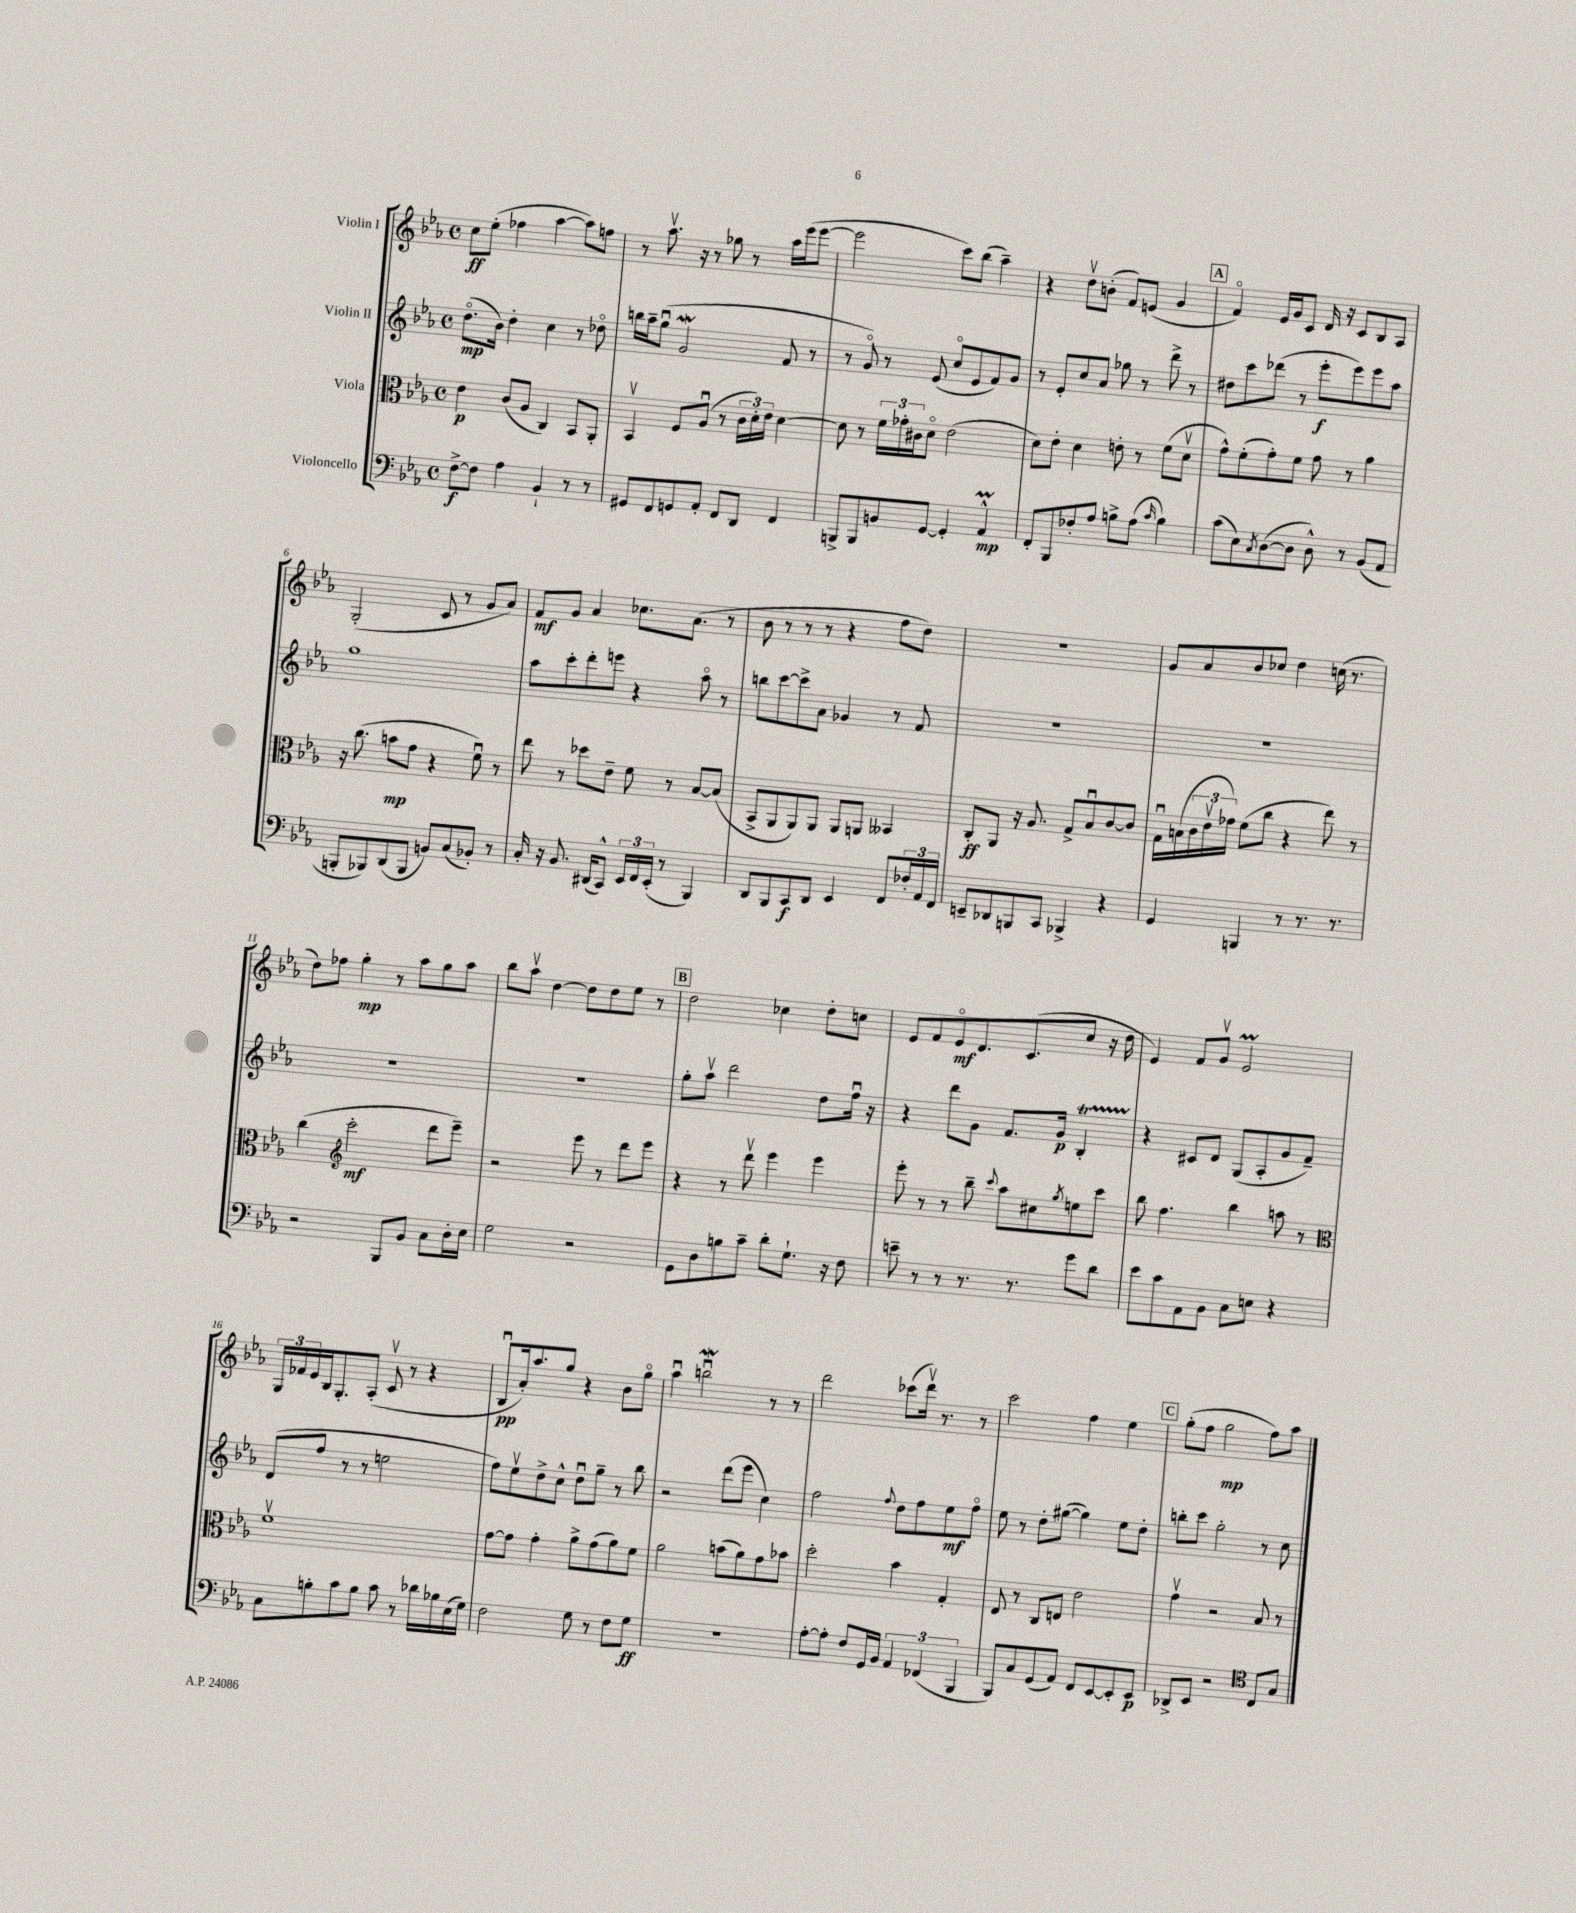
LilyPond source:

<<
\new StaffGroup <<
\new Staff = "s0" \with { instrumentName = "Violin I" } {
    \clef treble \key ees \major \defaultTimeSignature \time 4/4
    c''8\ff ees''8-.( fes''4 aes''4~ aes''8) f''8 |
    r8 aes''8.\upbow r16 r8 ges''8 r8 aes''16 ees'''16( ees'''8~ |
    ees'''2 c'''8) bes''8( aes''4--) |
    r4 d''8\upbow b'8-.( f'8) e'8( g'4 |
    \mark \markup { \box "A" } f'4\flageolet) ees'16 g'16 c'8 d'16 r16 c'8 bes8 aes8 |
    g2-.( c'8 r8 g'8 aes'8) |
    f'8\mf g'8 aes'4 ces''8. aes'8.( r8 |
    bes'8 r8 r8 r8 r4 f''8 d''8) |
    R1 |
    g'8 aes'8 bes'8 ces''8 d''4 c''16( r8. |
    d''8) fes''8 g''4-.\mp r8 aes''8 g''8 aes''8 |
    bes''8 aes''8\upbow d''4~ d''8 d''8 ees''8 r8 |
    \mark \markup { \box "B" } d''2 ces''4 d''8-. c''8 |
    ees'8 f'8 ees'8\flageolet\mf d'8. c'8.( c''8 r16 d''16 |
    ees'4) f'8 g'8\upbow ees'2\prall |
    \tuplet 3/2 { g16 fes'16 ees'16 } bes16 g8.-. aes8-.( c'8\upbow r8 r4 |
    bes8\downbow\pp aes'16-.) aes''8. g''8 r4 bes'8 g''8\flageolet |
    aes''4\downbow b''2\downbow\mordent r8 r8 |
    d'''2 ces'''8( d'''16\upbow) r8. r8 |
    c'''2 f''4 ees''4 |
    \mark \markup { \box "C" } g''8-.( f''8 g''2\mp f''8) aes''8 \bar "|." |
}
\new Staff = "s1" \with { instrumentName = "Violin II" } {
    \clef treble \key ees \major \defaultTimeSignature \time 4/4
    d''8.\flageolet\mp( bes'16) d''4-. c''4 r8 des''8\flageolet |
    b''16 aes''16-- g''8\downbow( g'2\mordent f'8 r8 |
    r8 g'8\flageolet) r8 ees'8( c''8\flageolet ees'8 f'8) g'8 |
    r8 ees'8-. c''8 aes'8 ges''8 r8 d'''8-> r8 |
    \mark \markup { \box "A" } dis''8 c'''8 des'''8( r8 ees'''8-.\f ees'''8) ees'''8 aes''8 |
    g''1 |
    aes''8 c'''8-. d'''8-. e'''8 r4 aes''8\flageolet r8 |
    b''8 c'''8~ c'''8-> aes'8 ges'4 r8 f'8 |
    R1 |
    R1 |
    R1 |
    R1 |
    \mark \markup { \box "B" } g''8-. aes''8\upbow d'''2 d''8 f''16\downbow r16 |
    r4 d'''8 g'8 f'8. g'16\p bes4-.\startTrillSpan |
    r4\stopTrillSpan cis'8 d'8 g8( aes8-. g'8 f'8--) |
    d'8( f''8 r8 r8 e''2 |
    f''8) ees''8\upbow d''8-> c''8-^ d''8\downbow g''8-- r8 bes''8 |
    r2 d'''8( ees'''8 c''4) |
    f''2 \appoggiatura { f''8 } d''8 f''8 ees''8\mf f''8\flageolet |
    ees''8 r8 d''8-. gis''8~( gis''4) ees''8 d''8-. |
    \mark \markup { \box "C" } b''8-. c'''8 g''2-. r8 c''8 \bar "|." |
}
\new Staff = "s2" \with { instrumentName = "Viola" } {
    \clef alto \key ees \major \defaultTimeSignature \time 4/4
    ees'4\p c'8( aes8 c4) bes,8 aes,8-. |
    bes,4\upbow f8 aes8\downbow( r8 \tuplet 3/2 { c'16 d'16-.) ees'16 } d'4~ |
    d'8 r8 \tuplet 3/2 { f'16 ges'16-. cis'16 } d'8\flageolet ees'2( |
    d'8) ees'8-. d'4 e'8-. r8 f'8( d'8\upbow |
    \mark \markup { \box "A" } g'8-^) f'8-.( g'8-.) f'8 g'8 r8 aes'4 |
    r16 c''8.( b'8\mp g'8 r4 f'8\downbow) r8 |
    ees''8 r8 des''8 ees'8-- f'8 r8 bes8~ bes8( |
    bes,8-> aes,8 aes,8) aes,8 aes,8 a,8 beses,4 |
    c8-.\ff aes,8 r16 aes8. g8-> bes8\downbow c'8~ c'8 |
    g16\downbow b16( \tuplet 3/2 { c'16 ees'16\upbow ges'16) } f'8( c''8 r4 ees''8) r8 |
    c''4( \clef treble c'''2-.\mf d'''8 ees'''8--) |
    r2 ees'''8 r8 d'''8 ees'''8 |
    \mark \markup { \box "B" } r4 r8 d'''8\upbow ees'''4 ees'''4 |
    ees'''8-. r8 r8 bes''8-- \appoggiatura { c'''8 } aes''8 cis''8 \acciaccatura { g''8 } e''8 c'''8 |
    bes''8 f''4. bes''4 a''8 r8 |
    \clef alto f'1\upbow |
    g'8~ g'8 g'4-. aes'8-> g'8( aes'8) f'8 |
    aes'2 b'8( aes'8) g'8 bes'8 |
    d''2-. bes'4 g4-. |
    ees8 r8 c8 e8 ees'2 |
    \mark \markup { \box "C" } g'4\upbow r2 bes8 r8 \bar "|." |
}
\new Staff = "s3" \with { instrumentName = "Violoncello" } {
    \clef bass \key ees \major \defaultTimeSignature \time 4/4
    f8~->\f f8 aes4 bes,4-! r8 r8 |
    gis,8 f,8 g,8 aes,8-. f,8 d,8 f,4 |
    b,,8-> b,,8 b,8 g,8~ g,4-. aes,4-^\prall\mp |
    f,8-. bes,,8 fes8-. aes8 b8-> aes8( \grace { c'16 } b4) |
    \mark \markup { \box "A" } c'8( ees8) \acciaccatura { c8 } d8~( d8 d8-^) r8 bes,8( aes,8 |
    b,,8-. bes,,8) d,8( bes,,8 b,8) c8( bes,8-.) r8 |
    c16-. r16 bes,8. dis,16( c,8-^) \tuplet 3/2 { ees,16 f,16 ees,16-.( } r8 bes,,4) |
    d,8 bes,,8 c,8\f d,8 ees,4 f,8 \tuplet 3/2 { fes16-. aes,16 f,16 } |
    e,8-- des,8 b,,8 c,8 bes,,4-> r4 |
    g,4 b,,4 r8 r8. r8. |
    r2 bes,,8 bes,8 c8 d16-. ees16 |
    g2 r2 |
    \mark \markup { \box "B" } g,8 d8 b8 c'8-- d'8-. g8.-! r16 f8 |
    e'8-- r8 r8 r8. r8. g'8 d'8 |
    ees'8 c'8 aes,8 bes,8 c8 e8 r4 |
    c8 b8-. c'8 b8 c'8 r8 des'16 bes16 ees16( g16) |
    f2 g8 r8 f8 g8\ff |
    R1 |
    aes8~-. aes8-. f8 g,16 bes,16 \tuplet 3/2 { aes,4 fes,4( bes,,4 } |
    bes,,8) c8 g,8( aes,8) f,8 ees,8~ ees,8-. ees,8\p |
    \mark \markup { \box "C" } des,8-> ees,8 r2 \clef tenor c8 g8 \bar "|." |
}
>>
>>
